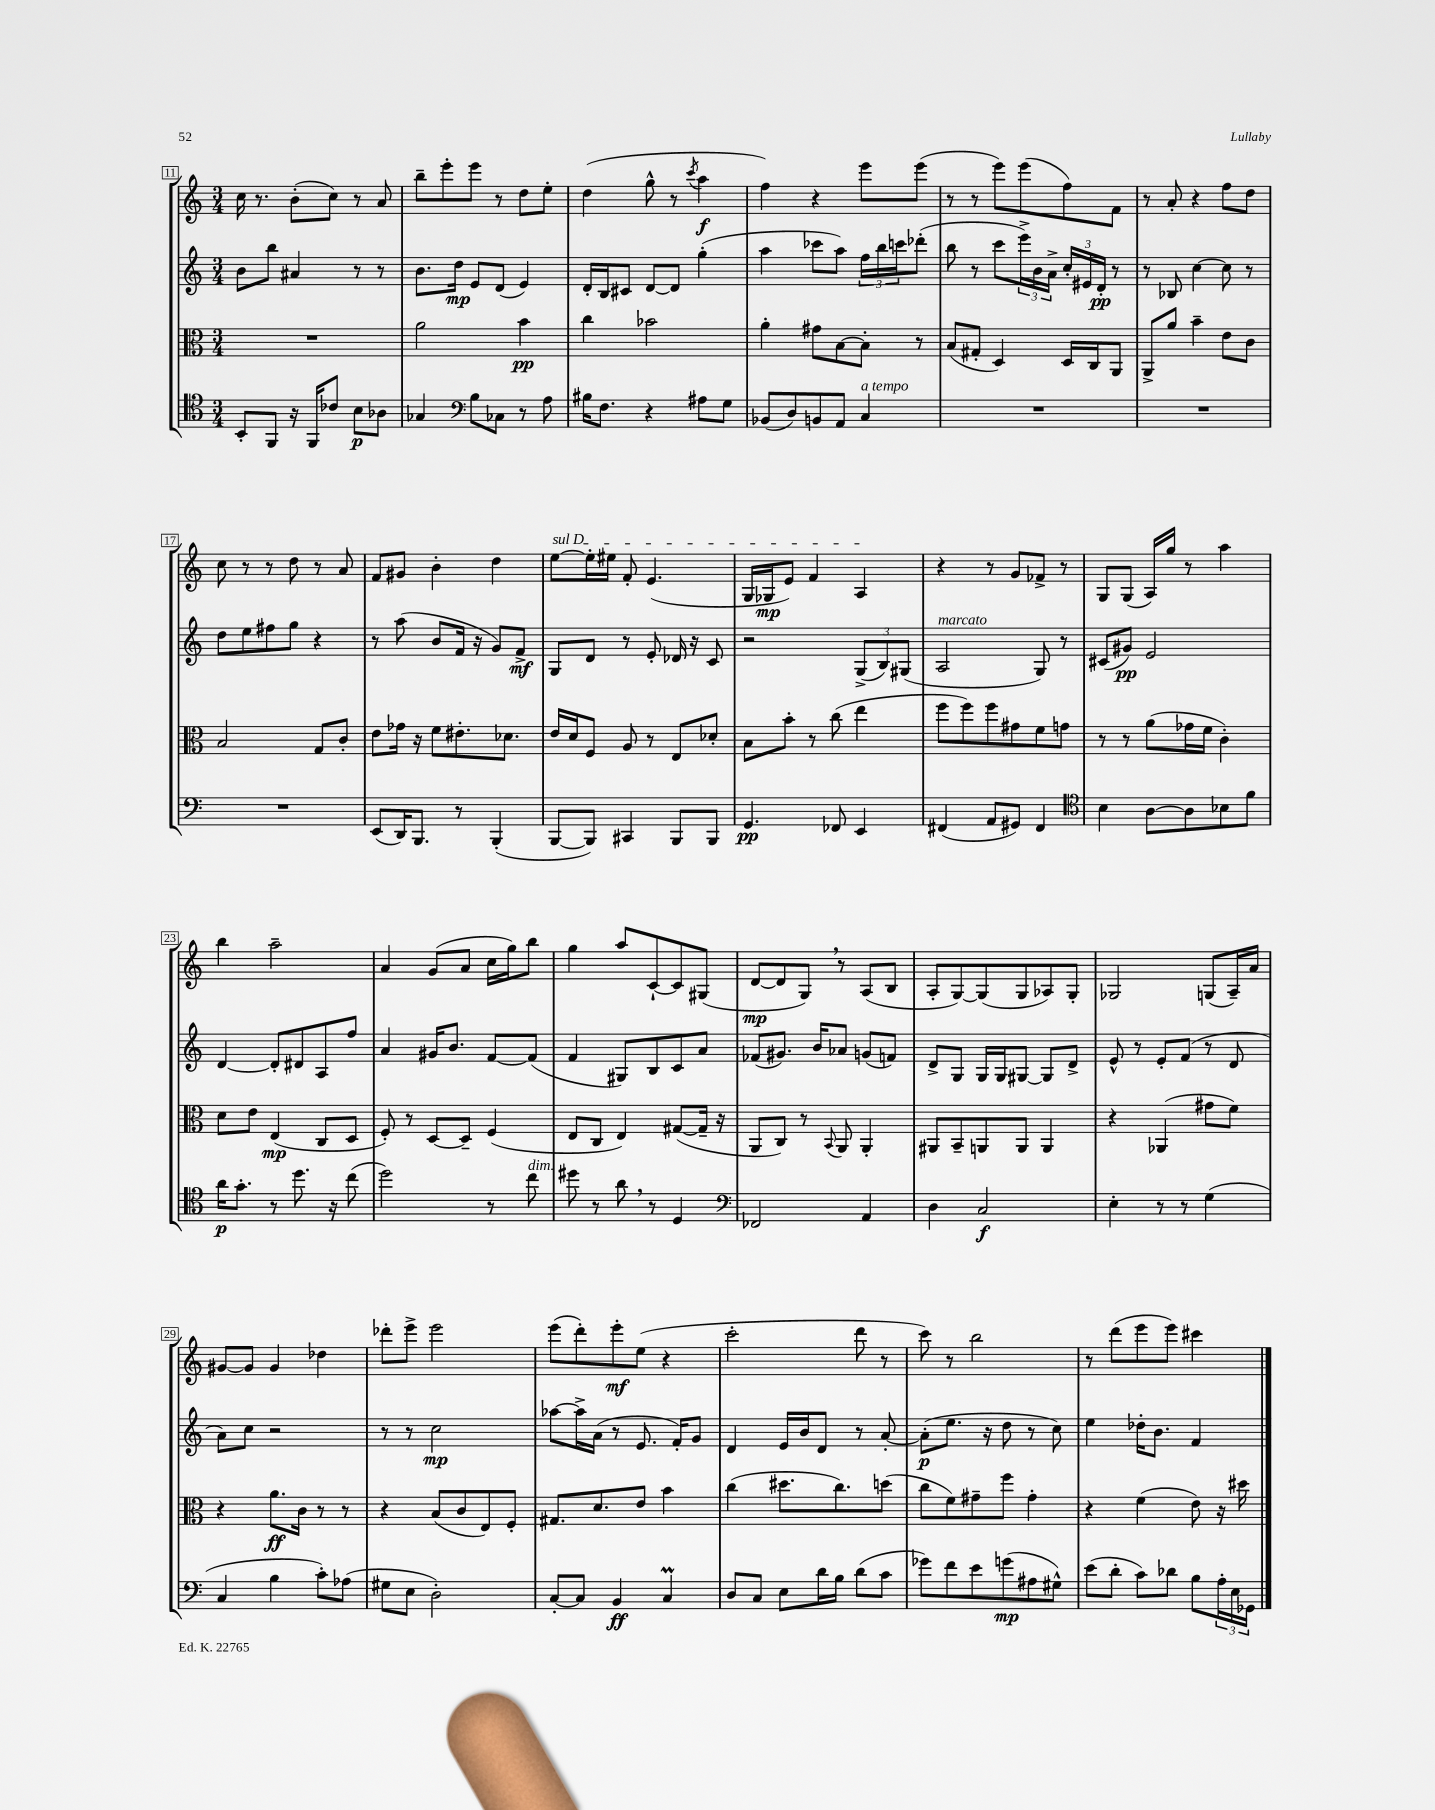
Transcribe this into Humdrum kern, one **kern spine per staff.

**kern	**kern	**kern	**kern
*staff4	*staff3	*staff2	*staff1
*clefC4	*clefC3	*clefG2	*clefG2
*k[]	*k[]	*k[]	*k[]
*M3/4	*M3/4	*M3/4	*M3/4
8BB'	2.r	8b	16cc
.	.	.	8.r
8FF	.	8bb	.
16r	.	4a#	(8b'
16FF	.	.	.
8c-	.	.	8cc)
8B	.	8r	8r
8A-	.	8r	8a
=	=	=	=
4G-	2a	8.b	8bb~
.	.	.	8eee'
.	.	16dd	.
*clefF4	*	*	*
8B	.	8e	8eee
8C-	.	(8d	8r
8r	4b	4e)	8dd
8A	.	.	8ee'
=	=	=	=
16B#	4cc	16d'	(4dd
8.F	.	16B	.
.	.	8c#	.
4r	2b-	[8d	8gg^^
.	.	8d]	8r
.	.	.	8qccc
8A#	.	(4gg'	4aa
8G	.	.	.
=	=	=	=
(8BB-	4a'	4aa	4ff)
8D)	.	.	.
8BB	8g#	8ccc-	4r
8AA	[8B	8aa)	.
4C	8B']	24ff	8eee
.	.	24bb	.
.	.	24ccc	.
.	8r	(8ddd-'	(8eee
=	=	=	=
2.r	(8B	8bb	8r
.	8G#'	8r	8r
.	4D)	8ccc	8eee)
.	.	24eee^)	(8eee
.	.	24b	.
.	.	24a^	.
.	16D	24cc'	8ff)
.	.	24e#	.
.	16C	.	.
.	.	24d'	.
.	8AA	8r	8f
=	=	=	=
2.r	8AA^	8r	8r
.	8a	8B-	8a'
.	4b~	[4cc	4r
.	8e	8cc]	8ff
.	8c	8r	8dd
=	=	=	=
2.r	2B	8dd	8cc
.	.	8ee	8r
.	.	8ff#	8r
.	.	8gg	8dd
.	8G	4r	8r
.	8c'	.	8a
=	=	=	=
(8EE	8e	8r	8f
16DD)	16g-	(8aa	8g#
8.BBB	16r	.	.
.	8f	8b	4b'
8r	8.e#'	16f	.
.	.	16r	.
(4BBB'	.	8g)	4dd
.	8.d-	.	.
.	.	8f^	.
=	=	=	=
[8BBB	16e	8G	[8ee
.	16d	.	.
8BBB])	8F	8d	16ee']
.	.	.	16ee#
4CC#	8A	8r	8f'
.	8r	8e'	(4.e
8BBB	8E	16d-	.
.	.	16r	.
8BBB	8d-'	8c	.
=	=	=	=
4.GG	8B	2r	16G
.	.	.	16G-
.	8b'	.	8e)
.	8r	.	4f
8FF-	(8cc	.	.
4EE	4ee	(12G^	4A
.	.	12B)	.
.	.	(12G#	.
=	=	=	=
(4FF#	8ff	2A	4r
.	8ff)	.	.
8AA	8ff	.	8r
8GG#)	8g#	.	8g
4FF#	8f	8G)	8f-^
.	8g	8r	8r
=	=	=	=
*clefC4	*	*	*
4B	8r	(8c#	8G
.	8r	8g#)	(8G
[8A	(8a	2e	16A)
.	.	.	16gg
8A]	16g-	.	8r
.	16f	.	.
8B-	4c')	.	4aa
8f	.	.	.
=	=	=	=
16a	8d	[4d	4bb
8.g'	.	.	.
.	8e	.	.
8r	(4E	8d']	2aa~
8.dd	.	8d#	.
.	8C	8A	.
16r	.	.	.
(8cc	8D	8ff	.
=	=	=	=
2dd)	8F')	4a	4a
.	8r	.	.
.	[8D	16g#	(8g
.	.	8.b	.
.	8D~]	.	8a
8r	(4F	[8f	16cc
.	.	.	16gg)
8cc	.	(8f]	8bb
=	=	=	=
8dd#	8E	4f	4gg
8r	8C	.	.
8a	4E)	8G#)	8aa
8r	.	8B	[8c`
4D	([8G#	8c	8c]
.	16G#~]	8a	(8G#
.	16r	.	.
=	=	=	=
*clefF4	*	*	*
2FF-	8AA	(8f-	[8d
.	8C)	8.g#)	8d]
.	8r	.	8G)
.	.	16b	.
.	8qqBB	.	.
.	8AA	8a-	8r
4AA	4AA'	(8g	(8A
.	.	8f)	8B
=	=	=	=
4D	8AA#	8d^	8A'
.	8BB~	8G	[8G)
2C	8AA	16G	(8G]
.	.	16G	.
.	8AA	[8G#	8G
.	4AA	8G#]	8A-)
.	.	8d^	8G'
=	=	=	=
4E'	4r	8e^^	2G-
.	.	8r	.
8r	(4AA-	8e'	.
8r	.	(8f	.
(4G	8g#	8r	(8G
.	8f)	8d	16A~)
.	.	.	16a
=	=	=	=
4C	4r	8a)	[8g#
.	.	8cc	8g#]
4B	8.a	2r	4g#
.	16c	.	.
8c')	8r	.	4dd-
(8A-	8r	.	.
=	=	=	=
8G#	4r	8r	8ddd-'
8E	.	8r	8eee^
2D')	(8B	2cc	2eee
.	8c	.	.
.	8E)	.	.
.	8F'	.	.
=	=	=	=
[8C'	8.G#	[8aa-	(8eee
8C]	.	16aa-^]	8ddd')
.	8.d	(16a	.
4BB	.	8r	8eee'
.	8e	8.e	(8ee
4C	4b	.	4r
.	.	16f')	.
.	.	8g	.
=	=	=	=
8D	(4cc	4d	2ccc'
8C	.	.	.
8E	8.dd#	16e	.
.	.	16b	.
16d	.	8d	.
16B	8.cc)	.	.
(8d	.	8r	8ddd
8c	(8dd	[8a'	8r
=	=	=	=
8g-)	8cc	(8a']	8ccc)
8f	8f)	8.ee	8r
8e	8g#~	.	2bb
.	.	16r	.
(8g	8ff	8dd	.
8A#	4g#'	8r	.
8G#^^)	.	8cc)	.
=	=	=	=
(8e	4r	4ee	8r
8d'	.	.	(8ddd
8c)	(4f	16dd-'	8eee
.	.	8.b	.
8d-	.	.	8eee)
8B	8e)	4f	4ccc#
24A'	16r	.	.
24E	.	.	.
.	16dd#	.	.
24GG-	.	.	.
==	==	==	==
*-	*-	*-	*-
